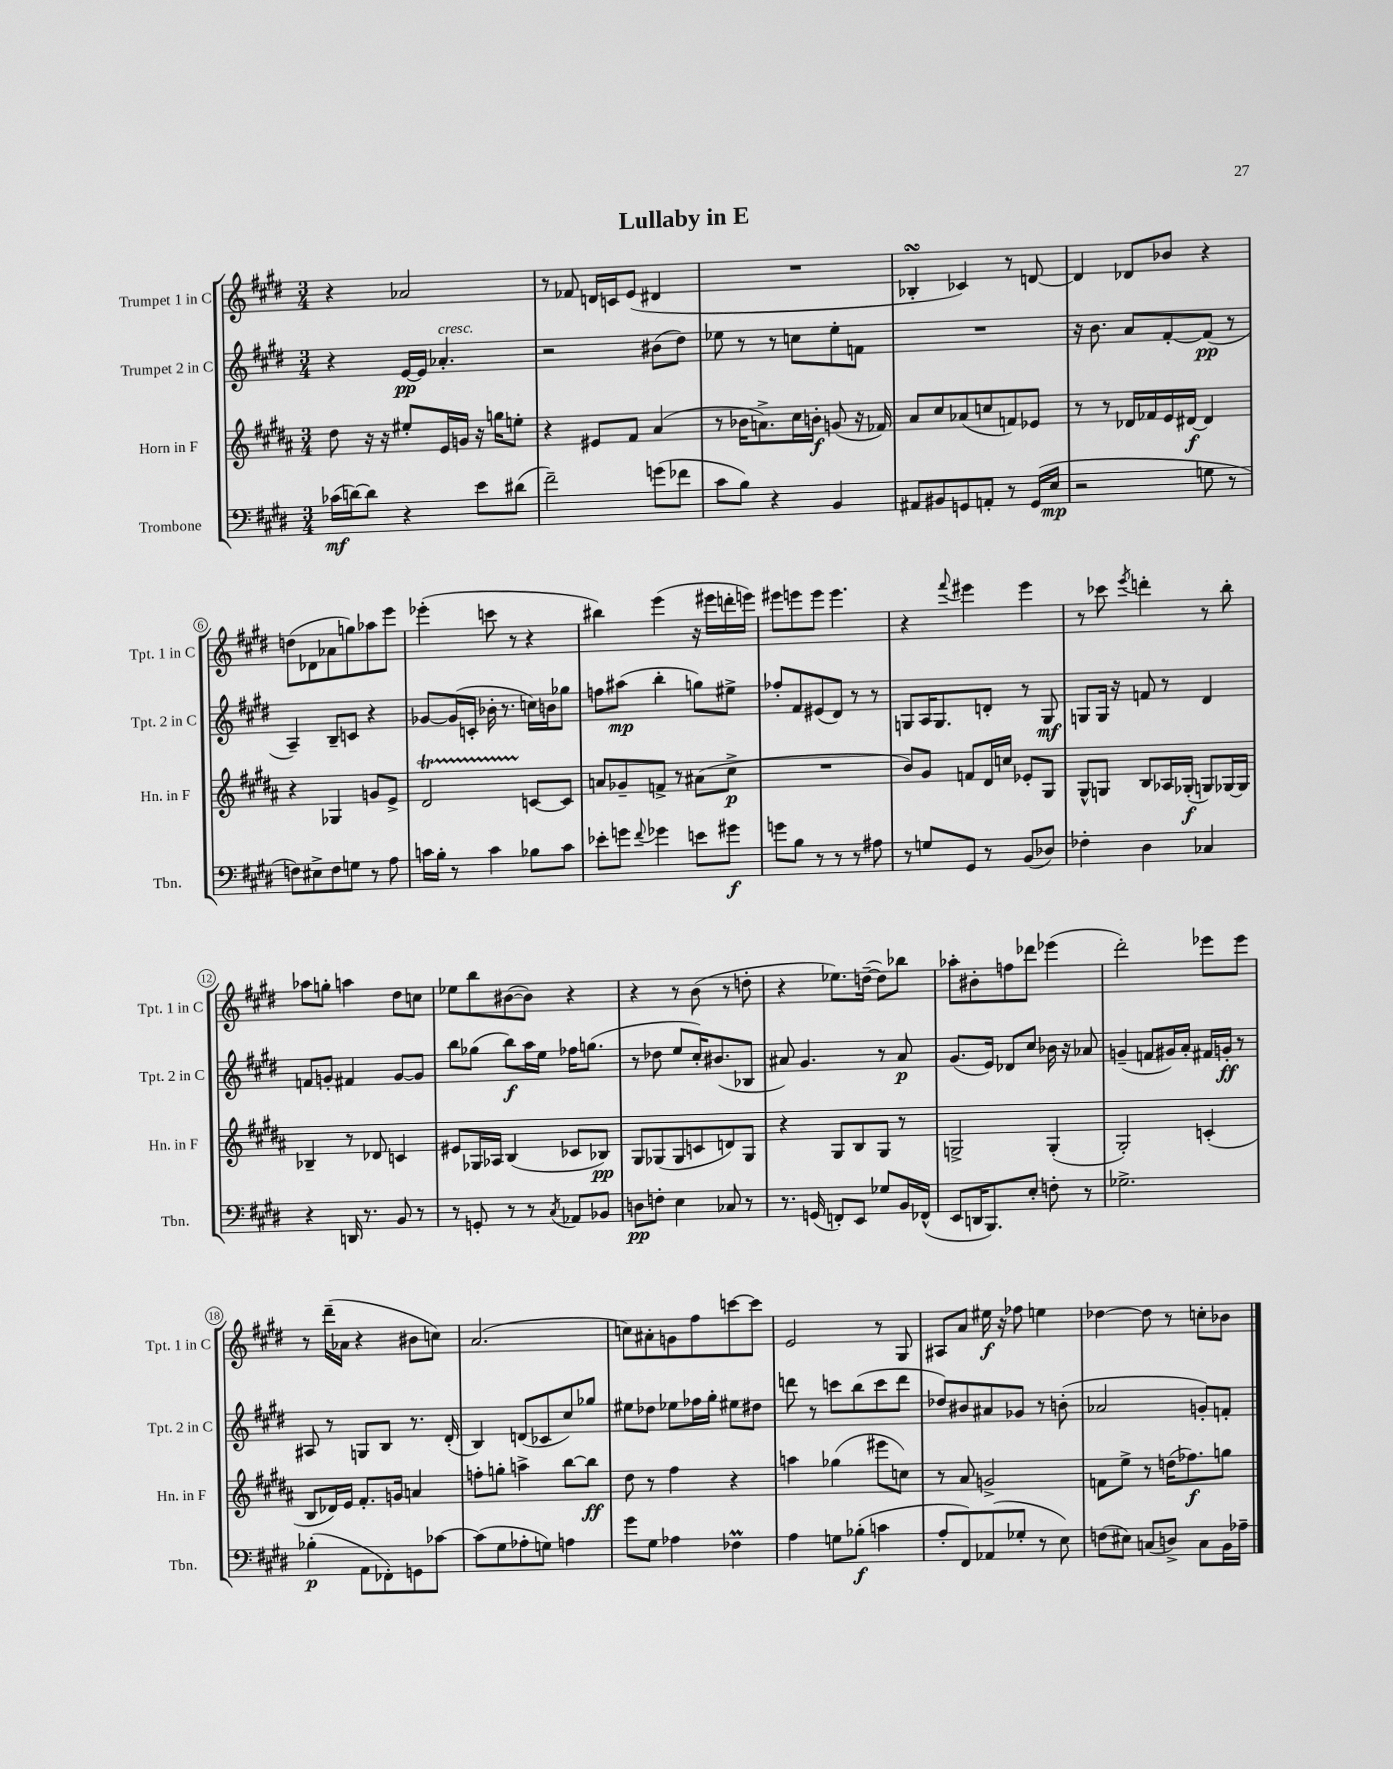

**kern	**dynam	**kern	**dynam	**kern	**dynam	**kern	**dynam
*part4	*part4	*part3	*part3	*part2	*part2	*part1	*part1
*staff4	*staff4	*staff3	*staff3	*staff2	*staff2	*staff1	*staff1
*I"Trombone	*	*I"Horn in F	*	*I"Trumpet 2 in C	*	*I"Trumpet 1 in C	*
*I'Tbn.	*	*I'Hn. in F	*	*I'Tpt. 2 in C	*	*I'Tpt. 1 in C	*
*clefF4	*	*clefG2	*	*clefG2	*	*clefG2	*
*k[f#c#g#d#]	*	*k[f#c#g#d#a#]	*	*k[f#c#g#d#]	*	*k[f#c#g#d#]	*
*M3/4	*	*M3/4	*	*M3/4	*	*M3/4	*
=1	=1	=1	=1	=1	=1	=1	=1
(16c-X\LL	mf	8dd#\	.	4r	.	4r	.
[16dn\J)	.	.	.	.	.	.	.
8d\J]	.	16r	.	.	.	.	.
.	.	16r	.	.	.	.	.
4r	.	8ee#X'/L	.	[16e/LL	pp	2a-X/	.
.	.	.	.	16e/JJ]	.	.	.
!	!	!	!	!LO:TX:a:i:t=cresc.	!	!	!
.	.	16e/L	.	4.a-X'/	.	.	.
.	.	16gn/JJ	.	.	.	.	.
8e\L	.	16r	.	.	.	.	.
.	.	16ggn\KL	.	.	.	.	.
(8d#X\J	.	8een'\J	.	.	.	.	.
=2	=2	=2	=2	=2	=2	=2	=2
2f#~\)	.	4r	.	2r	.	8r	.
.	.	.	.	.	.	8f-X/	.
.	.	8e#X/L	.	.	.	16dn/LL	.
.	.	.	.	.	.	16cn/J	.
.	.	8f#/J	.	.	.	(8e/J	.
(8gn\L	.	(4a#/	.	(8b#X\L	.	4d#X/	.
8f-X\J	.	.	.	8dd#\J)	.	.	.
=3	=3	=3	=3	=3	=3	=3	=3
8c#\L	.	8r	.	8ee-X\	.	2.r	.
8B\J)	.	16b-X\KL	.	8r	.	.	.
.	.	8.an^\)	.	.	.	.	.
4r	.	.	.	8r	.	.	.
.	.	16cc#\L	.	8ccn\L	.	.	.
.	.	16bn'\JJ	f	.	.	.	.
4BB/	.	(8gn/	.	8ee-'\	.	.	.
.	.	16r	.	8fn\J	.	.	.
.	.	16f-X/)	.	.	.	.	.
=4	=4	=4	=4	=4	=4	=4	=4
8AA#X/L	.	8a#/L	.	2.r	.	4B-XsSSs'/	.
8BB#X/	.	8cc#/	.	.	.	.	.
8GGn/	.	(8a-X/	.	.	.	4c-X/)	.
8AAn'/J	.	8ccn/	.	.	.	.	.
8r	.	8fn/)	.	.	.	8r	.
(16GG/LL	.	8e-X/J	.	.	.	[8dn/	.
16E/JJ	mp	.	.	.	.	.	.
=5	=5	=5	=5	=5	=5	=5	=5
2r	.	8r	.	16r	.	4d/]	.
.	.	.	.	8.b\	.	.	.
.	.	8r	.	.	.	.	.
.	.	16d-X/LL	.	8a/L	.	8d-X/L	.
.	.	16f-X/	.	.	.	.	.
.	.	16e/	.	[8f#'/	.	8b-X/J	.
.	.	[16d#X/JJ	f	.	.	.	.
8Gn\	.	4d#/]	.	(8f#/J]	pp	4r	.
8r	.	.	.	8r	.	.	.
!!LO:LB:g=z
=6	=6	=6	=6	=6	=6	=6	=6
8Fn\L)	.	4r	.	4A~/)	.	(8ddn\L	.
8E#X^\	.	.	.	.	.	8d-X\	.
8F\	.	4G-X/	.	8B~/L	.	8a-X\	.
8Gn\J	.	.	.	8cn/J	.	8ggn\)	.
8r	.	8gn/L	.	4r	.	8aa-X\	.
8A\	.	8e^/J	.	.	.	8eee\J	.
=7	=7	=7	=7	=7	=7	=7	=7
16cn\LL	.	2d#t/	.	[8g-X/L	.	(4eee-X'\	.
16B'\JJ	.	.	.	.	.	.	.
8r	.	.	.	(16g-/L]	.	.	.
.	.	.	.	16cn'/JJ	.	.	.
4c\	.	.	.	16b-X'\	.	8cccn\	.
.	.	.	.	8.r	.	.	.
.	.	.	.	.	.	8r	.
8B-X\L	.	[8cn/L	.	16ccn\LL)	.	4r	.
.	.	.	.	16bn\J	.	.	.
8c\J	.	8c/J]	.	8gg-X\J	.	.	.
=8	=8	=8	=8	=8	=8	=8	=8
8e-X'\L	.	8an/L	.	8ffn\L	.	4bb#X\)	.
8gn\J	.	8g-X~/	.	(8aa#X\J	mp	.	.
8qqf#/	.	.	.	.	.	.	.
4g-X\	.	8fn^/J	.	4bb'\	.	(4eee\	.
.	.	8r	.	.	.	.	.
8en\L	.	(8a#X\L	.	8ggn\L)	.	16r	.
.	.	.	.	.	.	16eee#X\LL	.
8g#X\J	f	8cc#^\J	p	8ee#X^\J	.	16dddn'\	.
.	.	.	.	.	.	16eeen\JJ)	.
=9	=9	=9	=9	=9	=9	=9	=9
8gn\L	.	2.r	.	8ff-X'/L	.	8eee#X\L	.
8B\J	.	.	.	8f#/	.	8eeen\	.
8r	.	.	.	(8e#X/	.	8eee\J	.
8r	.	.	.	8d#/J)	.	4.eee\	.
8r	.	.	.	8r	.	.	.
8A#X\	.	.	.	8r	.	.	.
=10	=10	=10	=10	=10	=10	=10	=10
8r	.	8b/L)	.	8Gn/L	.	4r	.
8Gn/L	.	8g#/J	.	16A/K	.	.	.
.	.	.	.	8.G/	.	.	.
.	.	.	.	.	.	8qqfff#/	.
8GG#/J	.	8fn/L	.	.	.	4eee#X\	.
8r	.	16d#/L	.	8dn'/J	.	.	.
.	.	16ccn/JJ	.	.	.	.	.
(8BB/L	.	8e-X'/L	.	8r	.	4eee#\	.
8D-X/J)	.	8G#/J	.	8G/	mf	.	.
=11	=11	=11	=11	=11	=11	=11	=11
4F-X'\	.	8G#^^/L	.	8Gn/L	.	8r	.
.	.	8Gn/J	.	16G/Jk	.	8ccc-X\	.
.	.	.	.	16r	.	.	.
.	.	.	.	.	.	8qeee/	.
4D#\	.	8B/L	.	8fn/	.	4dddn'\	.
.	.	16A-X/L	.	8r	.	.	.
.	.	(16G-X'/JJ	f	.	.	.	.
4C-X/	.	8Gn/L)	.	4d#/	.	8r	.
.	.	[16G-X/L	.	.	.	8bb'\	.
.	.	16G-/JJ]	.	.	.	.	.
!!LO:LB:g=z
=12	=12	=12	=12	=12	=12	=12	=12
4r	.	4B-X~/	.	8fn/L	.	8aa-X\L	.
.	.	.	.	8gn'/J	.	8ggn'\J	.
16DDn/	.	8r	.	4f#X/	.	4aan\	.
8.r	.	.	.	.	.	.	.
.	.	8d-X/	.	.	.	.	.
8BB/	.	4cn/	.	[8g/L	.	8dd#\L	.
8r	.	.	.	8g/J]	.	8ccn\J	.
=13	=13	=13	=13	=13	=13	=13	=13
8r	.	8e#X/L	.	8bb\L	.	8ee-X\L	.
8GGn'/	.	16G-X/L	.	(8gg-X\J	.	8bb\	.
.	.	16A-X/JJ	.	.	.	.	.
8r	.	(4B/	.	8bb\L)	f	([8b#X\	.
8r	.	.	.	16aa\L	.	8b#\J])	.
.	.	.	.	16ee\JJ	.	.	.
8qC#/	.	.	.	.	.	.	.
8AA-X/L	.	8c-X/L	.	16ff-X\KL	.	4r	.
.	.	.	.	(8.ggn\J	.	.	.
8BB-X/J	.	8B-X/J)	pp	.	.	.	.
=14	=14	=14	=14	=14	=14	=14	=14
8Dn\L	pp	8G#/L	.	8r	.	4r	.
8Fn'\J	.	(8G-X/	.	8dd-X\	.	.	.
4E\	.	8G-/	.	8ee/L	.	8r	.
.	.	8cn/	.	16cc#'/K)	.	(8b\	.
.	.	.	.	(8.b#X/	.	.	.
8C-X/	.	8dn/)	.	.	.	8r	.
8r	.	8G-/J	.	8B-X/J	.	8ddn'\	.
=15	=15	=15	=15	=15	=15	=15	=15
8.r	.	4r	.	8a#X/)	.	4r	.
.	.	.	.	4.g#/	.	.	.
(16GGn/	.	.	.	.	.	.	.
8FFn'/L)	.	8G#/L	.	.	.	8.ee-X\L)	.
8EE/J	.	8B/	.	.	.	.	.
.	.	.	.	.	.	([16ddn~\Jk	.
8G-X/L	.	8G#/J	.	8r	.	8dd\L])	.
16BB/L	.	8r	.	8a#/	p	8bb-X\J	.
(16FF-X^^/JJ	.	.	.	.	.	.	.
=16	=16	=16	=16	=16	=16	=16	=16
8EE/L	.	2Gn^/	.	(8.g#/L	.	8aa-X'\L	.
16DDn/K	.	.	.	.	.	8b#X'\	.
8.BBB/)	.	.	.	16e/Jk)	.	.	.
.	.	.	.	8d-X/L	.	8ffn\	.
8E'/J	.	.	.	8cc#/J	.	8ddd-X\J	.
8Fn'\	.	(4G'/	.	16b-X\	.	(4eee-X\	.
.	.	.	.	16r	.	.	.
8r	.	.	.	8a-X/	.	.	.
=17	=17	=17	=17	=17	=17	=17	=17
2.G-X^\	.	2G#'/)	.	(4gn~/	.	2ddd#'\)	.
.	.	.	.	8fn/L	.	.	.
.	.	.	.	16g#X/L)	.	.	.
.	.	.	.	16a'/JJ	.	.	.
.	.	(4cn'/	.	16f#X/LL	.	8eee-X\L	.
.	.	.	.	16gn'/JJ	ff	.	.
.	.	.	.	8r	.	8eee-\J	.
!!LO:LB:g=z
=18	=18	=18	=18	=18	=18	=18	=18
(4B-X'\	p	8B/L	.	8A#X/	.	8r	.
.	.	16d-X/L)	.	8r	.	(16ddd#~\LL	.
.	.	16e/JJ	.	.	.	16a-X\JJ	.
8AA\L	.	8.f#'/L	.	8Gn/L	.	4r	.
8FF-X'\)	.	.	.	8B/J	.	.	.
.	.	16gn/Jk	.	.	.	.	.
8GGn\	.	4an/	.	8.r	.	8b#X\L	.
[8c-X\J	.	.	.	.	.	8ccn\J)	.
.	.	.	.	(16d#'/	.	.	.
=19	=19	=19	=19	=19	=19	=19	=19
(8c-\L]	.	8ffn'\L	.	4B/)	.	(2.a/	.
8G#\	.	8ggn'\J	.	.	.	.	.
8A-X'\	.	4aan^\	.	(8dn/L	.	.	.
8Gn\J)	.	.	.	8c-X/	.	.	.
4An\	.	[8bb\L	.	8cc#/)	.	.	.
.	.	8bb\J]	ff	8gg-X/J	.	.	.
=20	=20	=20	=20	=20	=20	=20	=20
8g#\L	.	8dd#\	.	8ee#X\L	.	8ccn\L)	.
8G#\J	.	8r	.	8dd-X\J	.	8a#X'\	.
4A-X\	.	4ff#\	.	8ee-X\L	.	8gn\	.
.	.	.	.	16ff-X\L	.	8ff#\	.
.	.	.	.	16gg#'\JJ	.	.	.
4F-XM\	.	4r	.	8ee#X\L	.	[8cccn\	.
.	.	.	.	8dd#X\J	.	8ccc\J]	.
=21	=21	=21	=21	=21	=21	=21	=21
4A\	.	4aan\	.	8dddn\	.	2e/	.
.	.	.	.	8r	.	.	.
8Gn\L	.	(4gg-X\	.	8cccn\L	.	.	.
(8B-X'\J	f	.	.	(8bb\	.	.	.
4cn\	.	8eee#X\L	.	8ccc\	.	8r	.
.	.	8ccn\J)	.	8ddd\J	.	8G#/	.
=22	=22	=22	=22	=22	=22	=22	=22
8A'/L	.	8r	.	8dd-X/L)	.	8A#X/L	.
8FF#/)	.	8a#/	.	8b#X/	.	8a/J	.
(8AA-X/	.	2gn^/	.	8a#X/	.	16ee#X\	f
.	.	.	.	.	.	16r	.
8G-X'/J	.	.	.	8g-X/J	.	8ff-X\	.
8r	.	.	.	8r	.	4een\	.
8E\)	.	.	.	(8bn'\	.	.	.
=23	=23	=23	=23	=23	=23	=23	=23
(8Fn\L	.	8fn\L	.	2a-X/	.	[4dd-X\	.
8E#X\J)	.	8ee^\J	.	.	.	.	.
(8Cn/L	.	8r	.	.	.	8dd-\]	.
8Dn^/J)	.	(16ddn\KL	.	.	.	8r	.
.	.	8.ff-X\)	f	.	.	.	.
8C\L	.	.	.	8gn'/L)	.	8ccn'\L	.
16BB\L	.	8ggn\J	.	8fn'/J	.	8b-X\J	.
16A-X~\JJ	.	.	.	.	.	.	.
==	==	==	==	==	==	==	==
*-	*-	*-	*-	*-	*-	*-	*-
